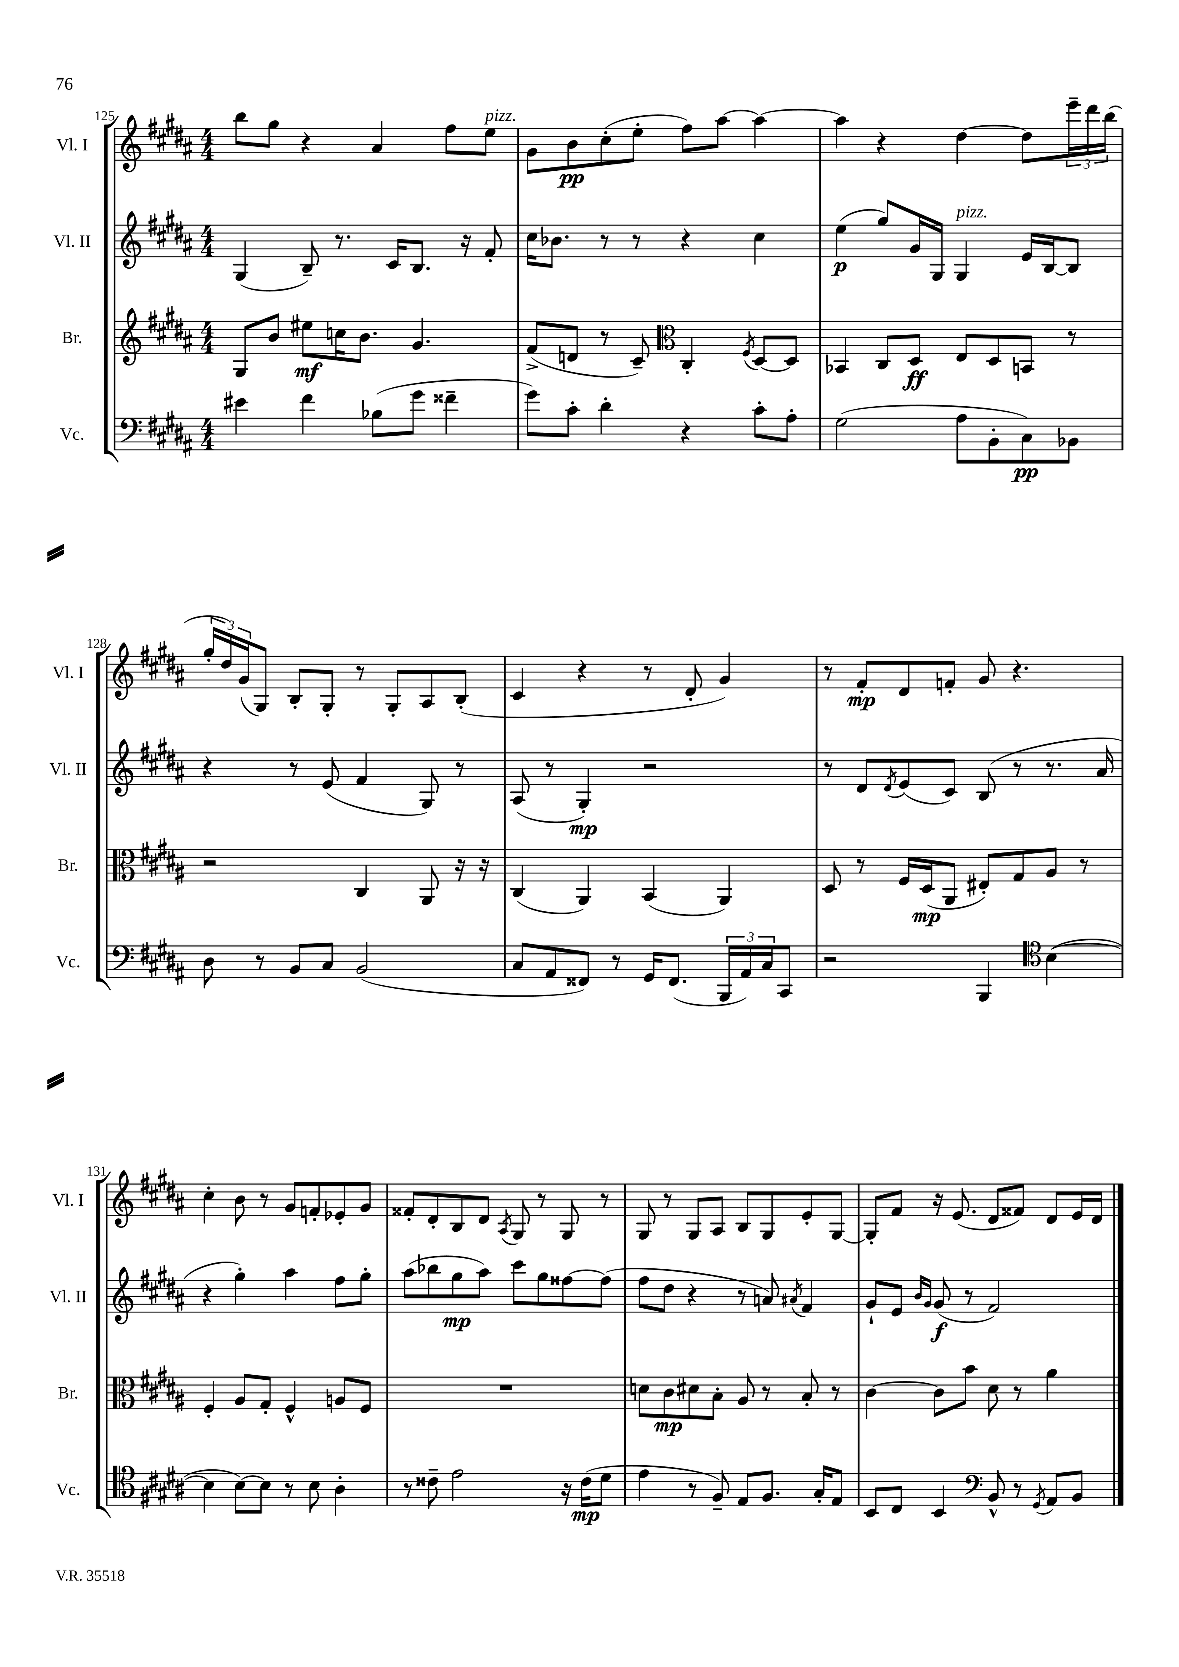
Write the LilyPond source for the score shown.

<<
\new StaffGroup <<
\new Staff = "s0" \with { instrumentName = "Vl. I" shortInstrumentName = "Vl. I" } {
    \clef treble \key b \major \numericTimeSignature \time 4/4
    b''8 gis''8 r4 ais'4 fis''8 e''8^\markup { \italic "pizz." } |
    gis'8 b'8\pp cis''8-.( e''8-. fis''8) ais''8~ ais''4~ |
    ais''4 r4 dis''4~ dis''8 \tuplet 3/2 { e'''16-- dis'''16 b''16( } |
    \tuplet 3/2 { gis''16-. dis''16) gis'16( } gis8) b8-. gis8-. r8 gis8-. ais8 b8-.( |
    cis'4 r4 r8 dis'8-. gis'4) |
    r8 fis'8-.\mp dis'8 f'8-. gis'8 r4. |
    cis''4-. b'8 r8 gis'8 f'8-. ees'8-. gis'8 |
    fisis'8-. dis'8-. b8 dis'8 \acciaccatura { ais8 } gis8 r8 gis8 r8 |
    gis8 r8 gis8 ais8 b8 gis8 e'8-. gis8~ |
    gis8-. fis'8 r16 e'8.( dis'8 fisis'8) dis'8 e'16 dis'16 \bar "|." |
}
\new Staff = "s1" \with { instrumentName = "Vl. II" shortInstrumentName = "Vl. II" } {
    \clef treble \key b \major \numericTimeSignature \time 4/4
    gis4( b8--) r8. cis'16 b8. r16 fis'8-. |
    cis''16 bes'8. r8 r8 r4 cis''4 |
    e''4\p( gis''8) gis'16 gis16 gis4^\markup { \italic "pizz." } e'16 b16~ b8 |
    r4 r8 e'8( fis'4 gis8) r8 |
    ais8( r8 gis4-.\mp) r2 |
    r8 dis'8 \acciaccatura { dis'8 } e'8( cis'8) b8( r8 r8. ais'16 |
    r4 gis''4-.) ais''4 fis''8 gis''8-. |
    ais''8( bes''8 gis''8\mp ais''8) cis'''8 gis''8 fisis''8~ fisis''8( |
    fis''8 dis''8 r4 r8 a'8) \acciaccatura { ais'8 } fis'4 |
    gis'8-! e'8 \grace { b'16 gis'16 } gis'8\f( r8 fis'2) \bar "|." |
}
\new Staff = "s2" \with { instrumentName = "Br." shortInstrumentName = "Br." } {
    \clef treble \key b \major \numericTimeSignature \time 4/4
    gis8 b'8 eis''8\mf c''16 b'8. gis'4. |
    fis'8->( d'8 r8 cis'8--) \clef alto cis4-. \acciaccatura { fis8 } dis8~ dis8 |
    bes,4 cis8 dis8\ff e8 dis8 b,8 r8 |
    r2 cis4 ais,8 r16 r16 |
    cis4( ais,4) b,4( ais,4) |
    dis8 r8 fis16 dis16\mp( ais,8 eis8-.) gis8 ais8 r8 |
    fis4-. ais8 gis8-. fis4-^ a8 fis8 |
    R1 |
    d'8 cis'8\mp dis'8 b8-. ais8 r8 b8-. r8 |
    cis'4~ cis'8 b'8 dis'8 r8 ais'4 \bar "|." |
}
\new Staff = "s3" \with { instrumentName = "Vc." shortInstrumentName = "Vc." } {
    \clef bass \key b \major \numericTimeSignature \time 4/4
    eis'4 fis'4 bes8( gis'8 fisis'4-- |
    gis'8) cis'8-. dis'4-. r4 cis'8-. ais8-. |
    gis2( ais8 b,8-. cis8\pp) bes,8 |
    dis8 r8 b,8 cis8 b,2( |
    cis8 ais,8 fisis,8) r8 gis,16 fisis,8.( \tuplet 3/2 { b,,16 ais,16) cis16 } cis,8 |
    r2 b,,4 \clef tenor b4~( |
    b4 b8~) b8 r8 b8 ais4-. |
    r8 cisis'8-- e'2 r16 cisis'16\mp( dis'8 |
    e'4 r8 fis8--) e8 fis8. gis16-. e8 |
    b,8 cis8 b,4 \clef bass b,8-^ r8 \acciaccatura { gis,8 } ais,8 b,8 \bar "|." |
}
>>
>>
\layout { \context { \Score currentBarNumber = #125 } }
